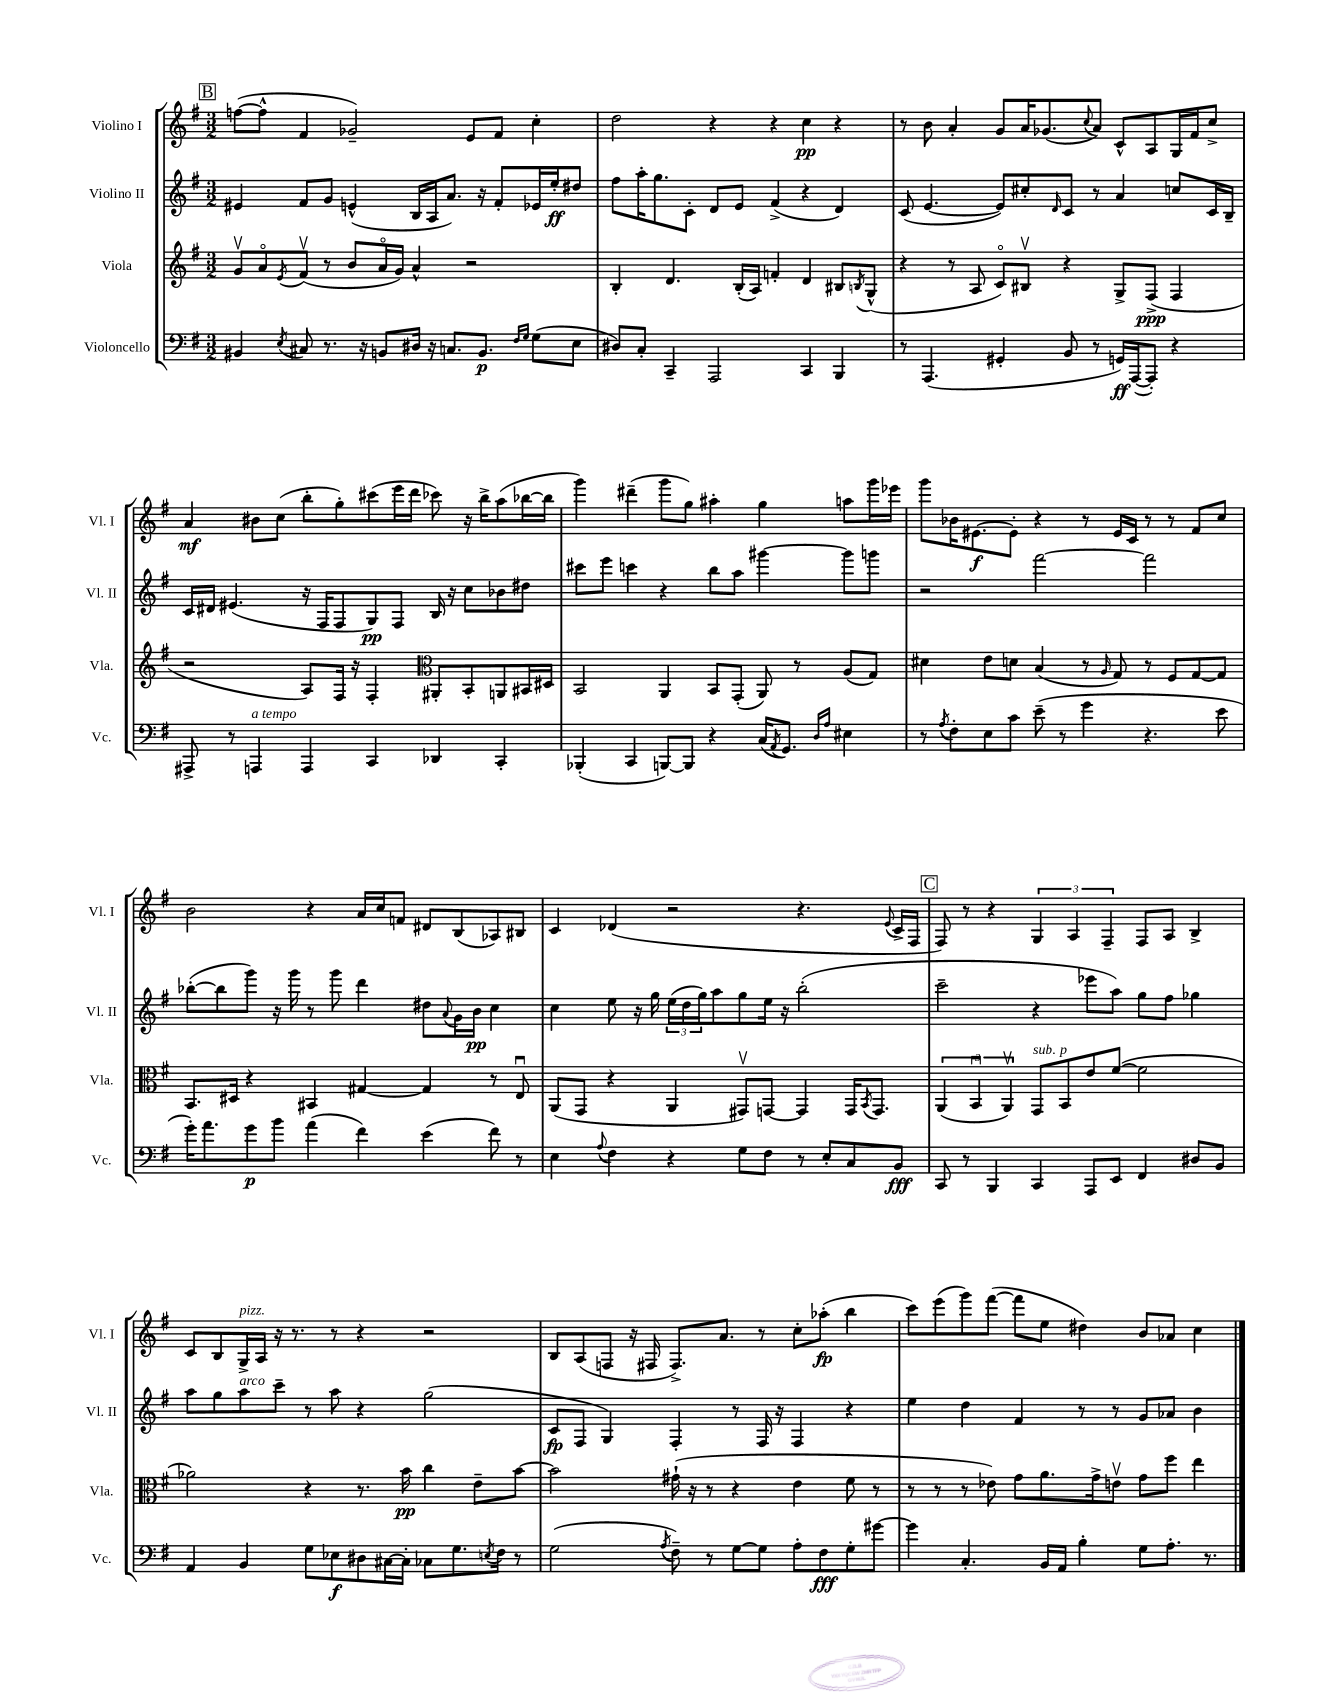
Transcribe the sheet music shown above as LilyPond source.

<<
\new StaffGroup <<
\new Staff = "s0" \with { instrumentName = "Violino I" shortInstrumentName = "Vl. I" } {
    \clef treble \key g \major \numericTimeSignature \time 3/2
    \mark \markup { \box "B" } f''8~( f''8-^ fis'4 ges'2--) e'8 fis'8 c''4-. |
    d''2 r4 r4 c''4\pp r4 |
    r8 b'8 a'4-. g'8 a'16 ges'8.( \appoggiatura { c''8 } a'8) c'8-^ a8 g16 fis'16 c''8-> |
    a'4\mf bis'8 c''8( b''8-. g''8-.) cis'''8( e'''16 d'''16 ces'''8) r16 b''16-> a''8( bes''16~ bes''16 |
    g'''4) dis'''4--( g'''8 g''8) ais''4-. g''4 a''8 g'''16 ees'''16 |
    g'''8 bes'16 eis'8.~\f eis'8-. r4 r8 eis'16 c'16 r8 r8 fis'8 c''8 |
    b'2 r4 a'16 c''16 f'8 dis'8 b8( aes8) bis8 |
    c'4 des'4( r2 r4. \appoggiatura { e'8 } c'16-> fis16 |
    \mark \markup { \box "C" } fis8) r8 r4 \tuplet 3/2 { g4 a4 fis4-- } fis8 a8 b4-> |
    c'8 b8 g16->^\markup { \italic "pizz." } a16 r16 r8. r8 r4 r2 |
    b8 a8( f8 r16 fis16 fis8.->) a'8. r8 c''8-. aes''8-.\fp( b''4 |
    c'''8) e'''8( g'''8) fis'''8~( fis'''8 e''8 dis''4) b'8 aes'8 c''4 \bar "|." |
}
\new Staff = "s1" \with { instrumentName = "Violino II" shortInstrumentName = "Vl. II" } {
    \clef treble \key g \major \numericTimeSignature \time 3/2
    \mark \markup { \box "B" } eis'4 fis'8 g'8 e'4-^( b16 a16 a'8.) r16 fis'8-. ees'16 e''16-.\ff dis''8 |
    fis''8 a''16-. g''8. c'8-. d'8 e'8 fis'4->( r4 d'4) |
    c'8( e'4.~ e'8) cis''8-. \grace { d'16 } c'8 r8 a'4 c''8 c'16 b16-- |
    c'16 dis'16 eis'4.( r16 fis16 fis8 g8\pp) fis8 b16 r16 c''8 bes'8 dis''8 |
    cis'''8 e'''8 c'''4 r4 b''8 a''8 gis'''4~ gis'''8 g'''8 |
    r2 fis'''2~ fis'''2 |
    bes''8~-.( bes''8 g'''8) r16 g'''16 r8 g'''8 d'''4 dis''8 \appoggiatura { a'8 } g'16 b'16\pp c''4 |
    c''4 e''8 r16 g''16 \tuplet 3/2 { e''16( d''16 g''16) } a''8 g''8 e''16 r16 b''2-.( |
    \mark \markup { \box "C" } c'''2-- r4 ees'''8 a''8) g''8 fis''8 ges''4 |
    a''8 g''8 a''8^\markup { \italic "arco" } c'''8-- r8 a''8 r4 g''2( |
    c'8\fp fis8 g4) fis4-. r8 fis16 r16 fis4 r4 |
    e''4 d''4 fis'4 r8 r8 g'8 aes'8 b'4 \bar "|." |
}
\new Staff = "s2" \with { instrumentName = "Viola" shortInstrumentName = "Vla." } {
    \clef treble \key g \major \numericTimeSignature \time 3/2
    \mark \markup { \box "B" } g'8\upbow a'8\flageolet \acciaccatura { e'8 } fis'8\upbow( r8 b'8 a'16\flageolet g'16) a'4-^ r2 |
    b4-. d'4. b16-.( a16) f'4-. d'4 bis8 \acciaccatura { b8 } g8-^( |
    r4 r8 a8 c'8\flageolet) bis8\upbow r4 g8-> fis8->\ppp( fis4 |
    r2 a8) fis16 r16 fis4-. \clef alto ais,8-. b,8-. a,8 bis,16 dis16 |
    b,2 a,4 b,8 g,8-.( a,8) r8 a8( g8) |
    dis'4 e'8 d'8 b4( r8 \grace { a16 } g8) r8 fis8 g8~ g8 |
    b,8. dis16 r4 bis,4 gis4~ gis4 r8 e8\downbow |
    a,8( g,8 r4 a,4 gis,8\upbow) g,8~ g,4 g,16 \acciaccatura { b,8 } g,8. |
    \mark \markup { \box "C" } \tuplet 3/2 { a,4( b,4\downbow a,4\upbow) } g,8^\markup { \italic "sub. p" } b,8 e'8 fis'8~( fis'2 |
    aes'2) r4 r8. b'16\pp c''4 e'8-- b'8~ |
    b'2 gis'16-!( r16 r8 r4 e'4 fis'8 r8 |
    r8 r8 r8 ees'8) g'8 a'8. g'16-> e'8\upbow g'8 fis''8 e''4 \bar "|." |
}
\new Staff = "s3" \with { instrumentName = "Violoncello" shortInstrumentName = "Vc." } {
    \clef bass \key g \major \numericTimeSignature \time 3/2
    \mark \markup { \box "B" } bis,4 \acciaccatura { e8 } cis8 r8. r16 b,8 dis16 r16 c8. b,8.\p \grace { fis16 g16 } g8( e8 |
    dis8) c8-. c,4-- a,,2 c,4 b,,4 |
    r8 a,,4.( gis,4-. b,8 r8 g,16\ff) a,,16~( a,,8-.) r4 |
    ais,,8-> r8 a,,4^\markup { \italic "a tempo" } a,,4 c,4 des,4 c,4-. |
    bes,,4-.( c,4 b,,8~) b,,8 r4 c16( \acciaccatura { a,8 } g,8.) \grace { d16 a16 } eis4 |
    r8 \acciaccatura { a8 } fis8-. e8 c'8 e'8--( r8 g'4 r4. e'8 |
    g'16-.) a'8. g'8\p b'8 a'4( fis'4) e'4( fis'8) r8 |
    e4 \appoggiatura { a8 } fis4 r4 g8 fis8 r8 e8-. c8 b,8\fff |
    \mark \markup { \box "C" } c,8 r8 b,,4 c,4 a,,8 e,8 fis,4 dis8 b,8 |
    a,4 b,4 g8 ees8\f dis8 cis16~ cis16-. ces8 g8. \acciaccatura { e8 } fis16 r8 |
    g2( \acciaccatura { a8 } fis8--) r8 g8~ g8 a8-. fis8\fff g8-. gis'8~ |
    gis'4 c4.-. b,16 a,16 b4-. g8 a8.-. r8. \bar "|." |
}
>>
>>
\layout { \context { \Score \remove "Bar_number_engraver" } }
